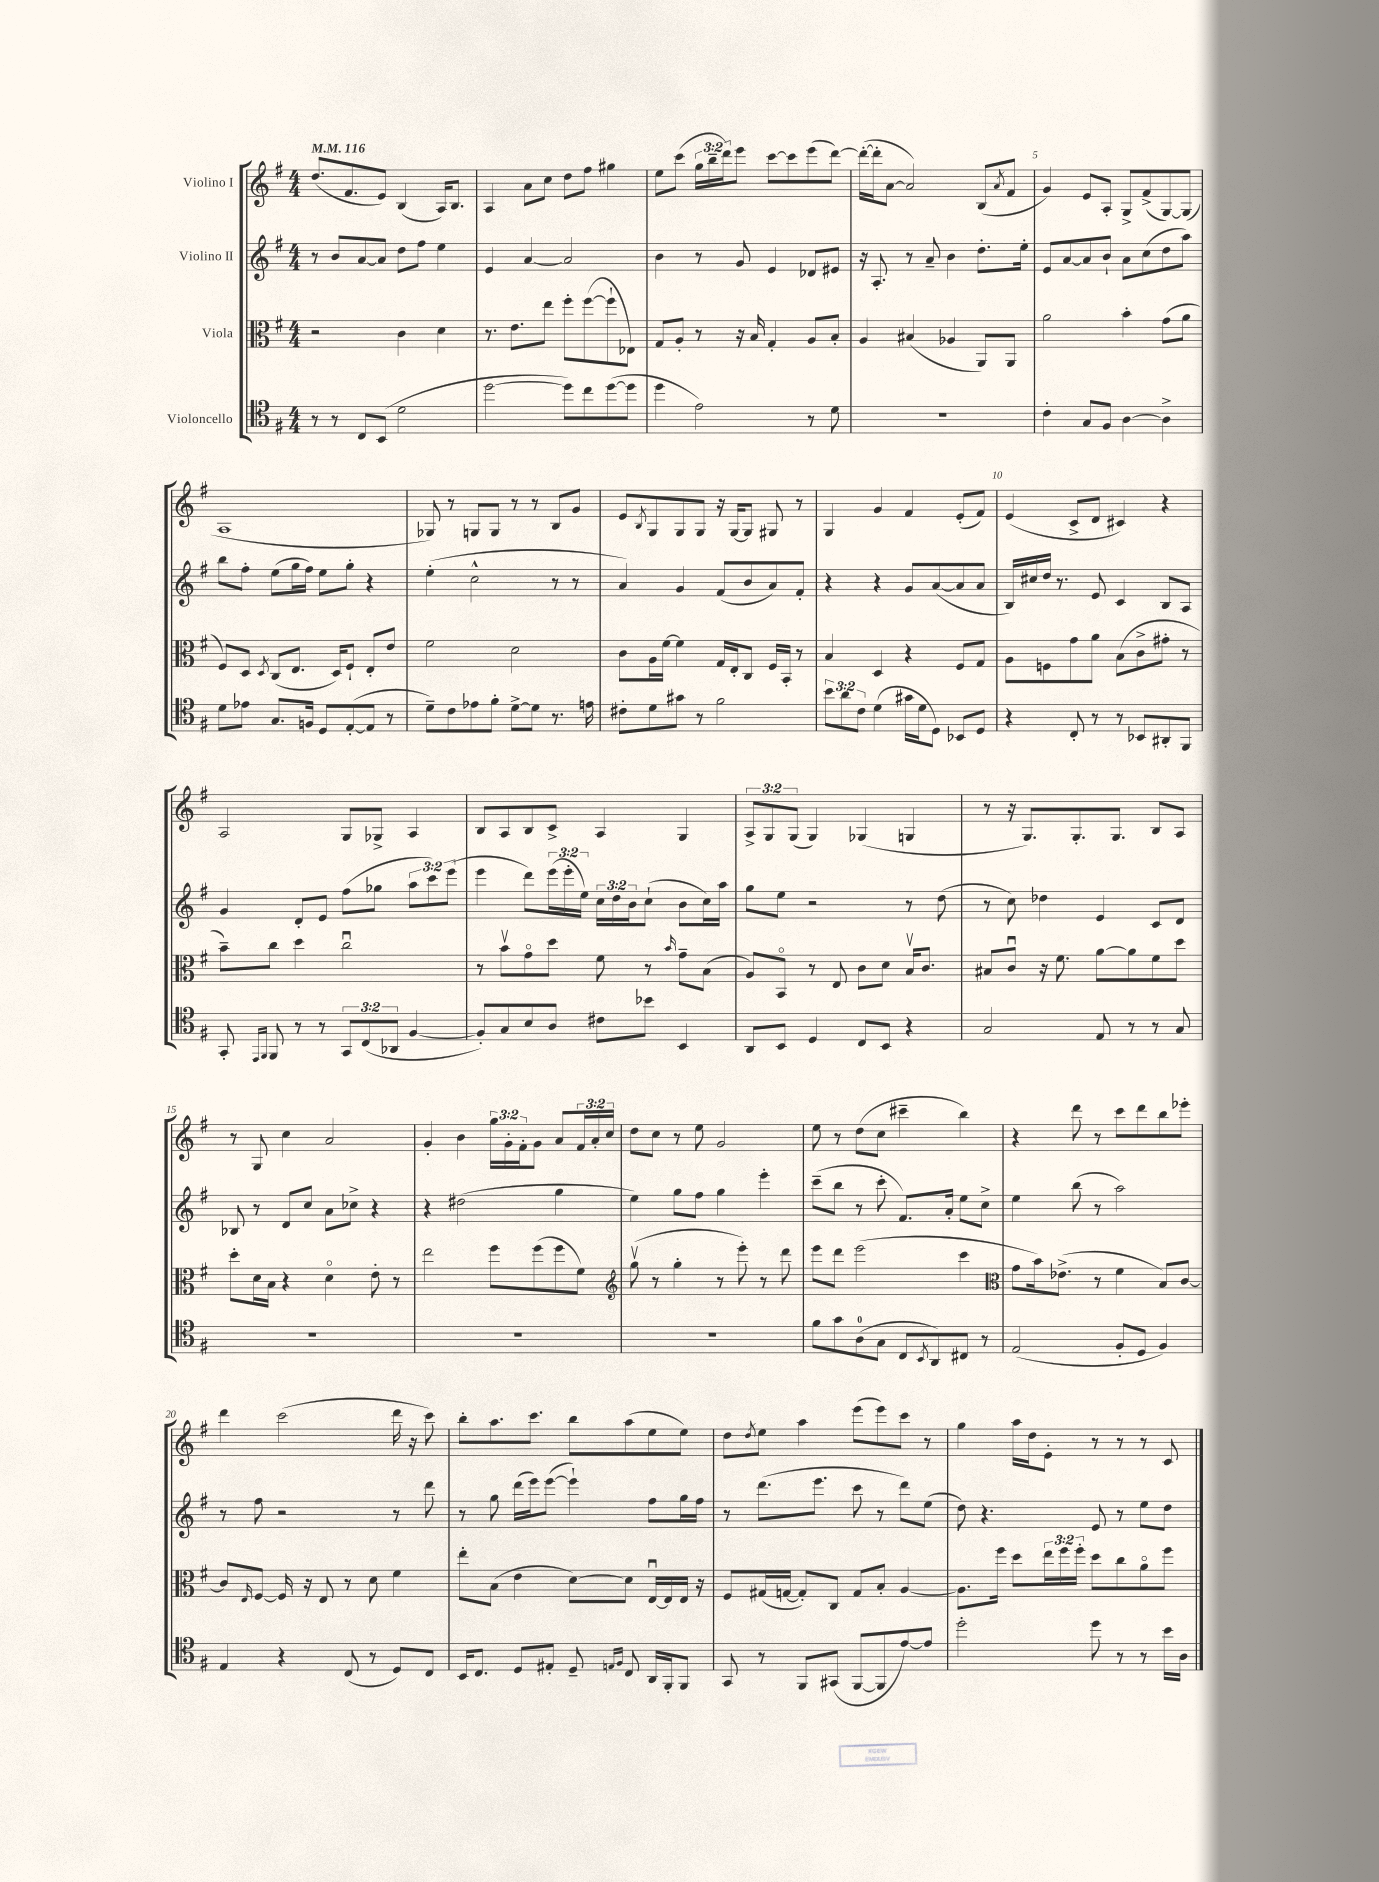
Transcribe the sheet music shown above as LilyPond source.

<<
\new StaffGroup <<
\new Staff = "s0" \with { instrumentName = "Violino I" } {
    \clef treble \key g \major \numericTimeSignature \time 4/4 \override Staff.TupletNumber.text = #tuplet-number::calc-fraction-text \tempo 4 = 116
    d''8.( fis'8. e'8) b4( a16) b8. |
    a4 a'8 c''8 d''8 fis''8 gis''4 |
    e''8 c'''8( \tuplet 3/2 { g''16 b''16-- d'''16) } e'''8 c'''8~ c'''8 e'''8( d'''8~) |
    d'''16~-.( d'''16-. a'8~ a'2) b8( \acciaccatura { a'8 } fis'8 |
    g'4) e'8 a8-. g8-> fis'8->( g8~) g8( |
    a1 |
    ges8) r8 g8 g8 r8 r8 b8 g'8 |
    e'8 \acciaccatura { b8 } g8 g8 g8 r16 g16~ g8 gis8 r8 |
    g4 g'4 fis'4 e'8-.( fis'8) |
    e'4( c'8-> d'8 cis'4) r4 |
    a2 g8 ges8-> a4 |
    b8 a8 b8 c'8-> a4 g4 |
    \tuplet 3/2 { a8-> g8 g8( } g4) ges4( g4 |
    r8 r16 g8.) g8.-. g8. b8 a8 |
    r8 g8 c''4 a'2 |
    g'4-. b'4 \tuplet 3/2 { g''16 g'16-. fis'16-. } g'8 a'8 \tuplet 3/2 { fis'16 a'16-. c''16 } |
    d''8 c''8 r8 e''8 g'2 |
    e''8 r8 d''8( c''8 cis'''4-- b''4) |
    r4 d'''8 r8 c'''8 d'''8 b''8 ees'''8-. |
    d'''4 c'''2( d'''16 r16 c'''8) |
    b''8-. a''8. c'''8. b''8 a''8( e''8 e''8) |
    d''8 \acciaccatura { d''8 } e''8 a''4 e'''8( e'''8) c'''8 r8 |
    g''4 a''16 d''16 e'8-. r8 r8 r8 c'8 \bar "|." |
}
\new Staff = "s1" \with { instrumentName = "Violino II" } {
    \clef treble \key g \major \numericTimeSignature \time 4/4 \override Staff.TupletNumber.text = #tuplet-number::calc-fraction-text
    r8 b'8 a'8~ a'8 d''8 fis''8 e''4 |
    e'4 a'4~ a'2 |
    b'4 r8 g'8 e'4 des'8 eis'8 |
    r16 a8.-. r8 a'8-- b'4 d''8.-. e''16-. |
    e'8 a'8~ a'8 b'8-! a'8 c''8( d''8 a''8) |
    b''8 fis''8-. e''8( g''16 fis''16) e''8 g''8-. r4 |
    e''4-.( c''2-^ r8 r8 |
    a'4) g'4 fis'8( b'8 a'8) fis'8-. |
    r4 r4 g'8 a'8~( a'8 a'8 |
    b16) cis''16 d''16 r8. e'8 c'4 b8 a8 |
    g'4 d'8-. e'8 fis''8( ges''8 \tuplet 3/2 { a''8 c'''8) e'''8( } |
    e'''4 d'''8) \tuplet 3/2 { e'''16( e'''16-. e''16) } \tuplet 3/2 { c''16 d''16 b'16 } c''8-!( b'8 c''16) a''16 |
    g''8 e''8 r2 r8 d''8( |
    r8 c''8) des''4 e'4 c'8 d'8 |
    bes8 r8 d'8 c''8 a'8 ces''8-> r4 |
    r4 dis''2( g''4 |
    e''4) g''8 fis''8 g''4 e'''4-. |
    c'''8--( b''8 r8 c'''8-. fis'8.) a'16-. e''8 c''8-> |
    e''4 b''8( r8 a''2) |
    r8 fis''8 r2 r8 d'''8 |
    r8 g''8 d'''16( e'''16) e'''8~( e'''4-!) fis''8 g''16 fis''16 |
    r8 d'''8.( e'''8. c'''8 r8 d'''8) e''8( |
    d''8) r4. e'8 r8 e''8 d''8 \bar "|." |
}
\new Staff = "s2" \with { instrumentName = "Viola" } {
    \clef alto \key g \major \numericTimeSignature \time 4/4 \override Staff.TupletNumber.text = #tuplet-number::calc-fraction-text
    r2 c'4 d'4 |
    r8. e'8. e''8 fis''8-. fis''8~( fis''8-! ees8) |
    g8 a8-. r8 r16 b16 g4-. a8 b8-. |
    a4 bis4( aes4 a,8) a,8 |
    a'2 b'4-. g'8( a'8 |
    fis8) d8 \acciaccatura { d8 } c8( e8. d16) fis8-! e8-. e'8 |
    fis'2 d'2 |
    c'8 a16 fis'16~ fis'4 g16 e16-. c8 fis16 b,16-. r8 |
    b4 d4 r4 fis8 g8 |
    a8 f8 g'8 a'8 b8( c'8-> gis'8-. r8 |
    b'8--) c''8 d''4 c''2\downbow |
    r8 b'8\upbow g'8\flageolet d''8 fis'8 r8 \grace { b'16 } g'8-- b8( |
    a8) b,8\flageolet r8 e8 c'8 d'8 b16\upbow c'8. |
    bis8 c'8\downbow r16 fis'8. a'8~ a'8 fis'8 d''8 |
    d''8-. d'16 b16 r4 d'4\flageolet e'8-. r8 |
    e''2 fis''8 fis''8( fis''8 fis'8) |
    \clef treble g''8\upbow( r8 g''4-. r8 e'''8-.) r8 d'''8 |
    e'''8 d'''8 e'''2( c'''4 |
    \clef alto g'8 b'16) ees'8.->( r8 fis'4 b8) c'8~ |
    c'8 \grace { e16 } fis8~ fis16 r16 e8 r8 d'8 fis'4 |
    e''8-. b8( e'4 d'8~) d'8 e16~\downbow e16 e16 r16 |
    fis8 gis16( g16~ g8-.) c8 g8 b8-. a4~ |
    a8. fis''16 d''8 \tuplet 3/2 { e''16 fis''16 fis''16-. } d''8 c''8 a'8\flageolet fis''8 \bar "|." |
}
\new Staff = "s3" \with { instrumentName = "Violoncello" } {
    \clef tenor \key g \major \numericTimeSignature \time 4/4 \override Staff.TupletNumber.text = #tuplet-number::calc-fraction-text
    r8 r8 c8 b,8( d'2 |
    d''2~ d''8) c''8 d''8~( d''8 |
    d''4 e'2) r8 d'8 |
    R1 |
    c'4-. g8 fis8 a4~ a4-> |
    d'8 ees'8 g8. f16 d8 e8~-.( e8 r8 |
    d'8--) c'8 ees'8 fis'8-. d'8~-> d'8 r8. e'16 |
    cis'8-. d'8 gis'8 r8 fis'2 |
    \tuplet 3/2 { b'8 a'8 c'8 } d'4( gis'16 d'16 d8) bes,8 d8 |
    r4 c8-. r8 r8 bes,8 ais,8-. fis,8 |
    g,8-. \grace { e,16 fis,16 } fis,8 r8 r8 \tuplet 3/2 { g,8 c8( aes,8 } fis4~ |
    fis8-.) g8 b8 a8 cis'8 bes'8 b,4 |
    a,8 b,8 d4 c8 b,8 r4 |
    g2 e8 r8 r8 g8 |
    R1 |
    R1 |
    R1 |
    fis'8 g'8 a8-0( g8 c8 \acciaccatura { b,8 } a,8) cis8 r8 |
    e2( fis8-. d8 fis4) |
    e4 r4 c8( r8 d8) c8 |
    b,16 c8. d8 eis8-. d8-- \grace { e16 fis16 } c8 a,16 fis,16-. fis,8 |
    g,8 r8 fis,8 gis,8( fis,8~ fis,8 e'8~) e'8 |
    d''2-. d''8 r8 r8 b'16 a16 \bar "|." |
}
>>
>>
\layout { \context { \Score \override BarNumber.break-visibility = ##(#f #t #t) barNumberVisibility = #(every-nth-bar-number-visible 5) } }
